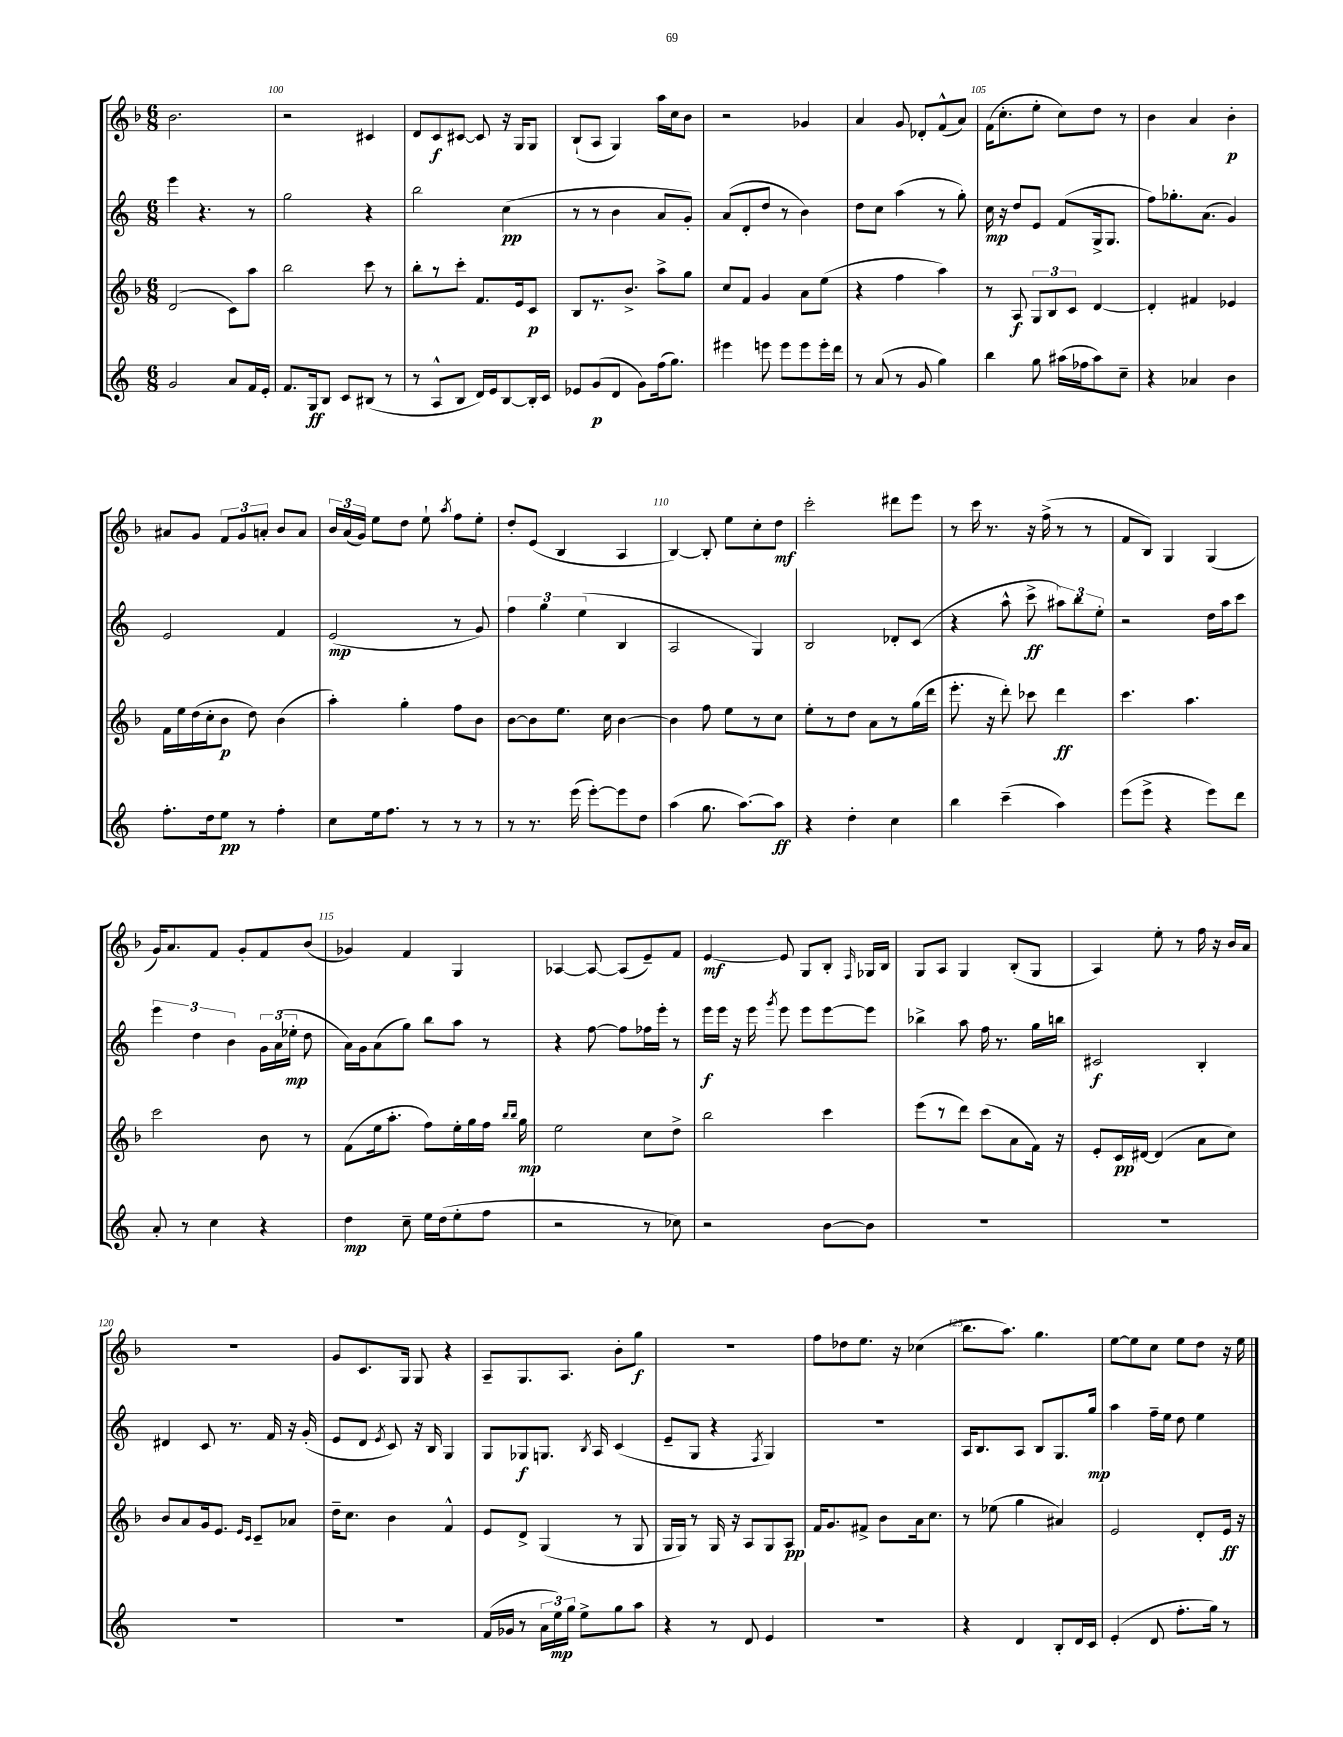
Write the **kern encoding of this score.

**kern	**dynam	**kern	**dynam	**kern	**dynam	**kern	**dynam
*part4	*part4	*part3	*part3	*part2	*part2	*part1	*part1
*staff4	*staff4	*staff3	*staff3	*staff2	*staff2	*staff1	*staff1
*clefG2	*	*clefG2	*	*clefG2	*	*clefG2	*
*k[]	*	*k[b-]	*	*k[]	*	*k[b-]	*
*M6/8	*	*M6/8	*	*M6/8	*	*M6/8	*
=99	=99	=99	=99	=99	=99	=99	=99
2g/	.	(2d/	.	4eee\	.	2.b-\	.
.	.	.	.	4.r	.	.	.
8a/L	.	8c\L)	.	.	.	.	.
16f/L	.	8aa\J	.	8r	.	.	.
16e'/JJ	.	.	.	.	.	.	.
=100	=100	=100	=100	=100	=100	=100	=100
8.f/L	.	2bb-\	.	2gg\	.	2r	.
16G/k	ff	.	.	.	.	.	.
8B/J	.	.	.	.	.	.	.
8c/L	.	.	.	.	.	.	.
(8B#X/J	.	8ccc\	.	4r	.	4c#X/	.
8r	.	8r	.	.	.	.	.
=101	=101	=101	=101	=101	=101	=101	=101
8r	.	8bb-'\L	.	2bb\	.	8d/L	.
8A^^/L	.	8r	.	.	.	8c/	f
8B/J	.	8ccc'\J	.	.	.	[8c#X/J	.
16d/LL)	.	8.f/L	.	.	.	8c#/]	.
16e/J	.	.	.	.	.	.	.
[8B/	.	.	.	(4cc\	pp	16r	.
.	.	16e/k	.	.	.	16G/KL	.
16B'/L]	.	8c/J	p	.	.	8G/J	.
16c/JJ	.	.	.	.	.	.	.
=102	=102	=102	=102	=102	=102	=102	=102
8e-X/L	.	8B-/L	.	8r	.	(8B-`/L	.
(8g/	p	8.r	.	8r	.	8A/J	.
8d/J	.	.	.	4b\	.	4G/)	.
.	.	8.b-^/J	.	.	.	.	.
8g\L)	.	.	.	.	.	.	.
(16ff\k	.	8aa^\L	.	8a/L	.	16aa\LL	.
8.gg\J)	.	.	.	.	.	16cc\J	.
.	.	8gg\J	.	8g'/J)	.	8b-\J	.
=103	=103	=103	=103	=103	=103	=103	=103
4eee#X\	.	8cc/L	.	(8a/L	.	2r	.
.	.	8f/J	.	8d'/	.	.	.
8eeen\	.	4g/	.	8dd/J	.	.	.
8eee\L	.	.	.	8r	.	.	.
8eee\	.	8a\L	.	4b\)	.	4g-X/	.
16eee'\L	.	(8ee\J	.	.	.	.	.
16ddd\JJ	.	.	.	.	.	.	.
=104	=104	=104	=104	=104	=104	=104	=104
8r	.	4r	.	8dd\L	.	4a/	.
(8a/	.	.	.	8cc\J	.	.	.
8r	.	4ff\	.	(4aa\	.	8g/	.
8g/	.	.	.	.	.	8d-X'/L	.
4gg\)	.	4aa\)	.	8r	.	(8f^^/	.
.	.	.	.	8gg'\)	.	8a/J)	.
=105	=105	=105	=105	=105	=105	=105	=105
4bb\	.	8r	.	16cc\	mp	(16f\KL	.
.	.	.	.	16r	.	8.cc'\	.
.	.	8A/	f	8dd/L	.	.	.
8gg\	.	12G/L	.	8e/J	.	8ee'\J	.
.	.	12B-/	.	.	.	.	.
(16aa#X\LL	.	.	.	(8f/L	.	8cc\L)	.
.	.	12c/J	.	.	.	.	.
16ff-X\J	.	.	.	.	.	.	.
8aa#\)	.	[4d/	.	16G^/k	.	8dd\J	.
.	.	.	.	8.G/J	.	.	.
8cc~\J	.	.	.	.	.	8r	.
=106	=106	=106	=106	=106	=106	=106	=106
4r	.	4d'/]	.	8ff\L)	.	4b-\	.
.	.	.	.	8.gg-X'\	.	.	.
4a-X/	.	4f#X/	.	.	.	4a/	.
.	.	.	.	(8.a\J	.	.	.
4b\	.	4e-X/	.	4g/)	.	4b-'\	p
!!LO:LB:g=z
=107	=107	=107	=107	=107	=107	=107	=107
8.ff'\L	.	16f\LL	.	2e/	.	8a#X/L	.
.	.	16ee\	.	.	.	.	.
.	.	(16dd\	.	.	.	8g/J	.
16dd\k	.	16cc'\J	.	.	.	.	.
8ee\J	pp	8b-\J	p	.	.	12f/L	.
.	.	.	.	.	.	12g/	.
8r	.	8dd\)	.	.	.	.	.
.	.	.	.	.	.	12an'/J	.
4ff'\	.	(4b-\	.	4f/	.	8b-/L	.
.	.	.	.	.	.	8a/J	.
=108	=108	=108	=108	=108	=108	=108	=108
8cc\L	.	4aa'\)	.	(2e/	mp	24b-/LL	.
.	.	.	.	.	.	(24a/	.
.	.	.	.	.	.	24g/JJ)	.
16ee\k	.	.	.	.	.	8ee\L	.
8.ff\J	.	.	.	.	.	.	.
.	.	4gg'\	.	.	.	8dd\J	.
8r	.	.	.	.	.	8ee`\	.
.	.	.	.	.	.	8qaa/	.
8r	.	8ff\L	.	8r	.	8ff\L	.
8r	.	8b-\J	.	8g/)	.	8ee'\J	.
=109	=109	=109	=109	=109	=109	=109	=109
8r	.	[8b-\L	.	6ff\	.	8dd'/L	.
8.r	.	8b-\]	.	.	.	(8e/J	.
.	.	.	.	6gg\	.	.	.
.	.	8.ee\J	.	.	.	4B-/	.
(16eee\	.	.	.	.	.	.	.
.	.	.	.	(6ee\	.	.	.
[8eee'\L)	.	.	.	.	.	.	.
.	.	16cc\	.	.	.	.	.
8eee\]	.	[4b-\	.	4B/	.	4A/	.
8dd\J	.	.	.	.	.	.	.
=110	=110	=110	=110	=110	=110	=110	=110
(4aa\	.	4b-\]	.	2A/	.	[4B-/)	.
8.gg\	.	8ff\	.	.	.	8B-'/]	.
.	.	8ee\L	.	.	.	8ee\L	.
[8.aa\L)	.	.	.	.	.	.	.
.	.	8r	.	4G/)	.	8cc'\	.
8aa\J]	ff	8cc\J	.	.	.	8dd\J	mf
=111	=111	=111	=111	=111	=111	=111	=111
4r	.	8ee'\L	.	2B/	.	2ccc'\	.
.	.	8r	.	.	.	.	.
4dd'\	.	8dd\J	.	.	.	.	.
.	.	8a\L	.	.	.	.	.
4cc\	.	8r	.	8d-X'/L	.	8ddd#X\L	.
.	.	(16gg\L	.	(8c/J	.	8eee\J	.
.	.	16ddd\JJ	.	.	.	.	.
=112	=112	=112	=112	=112	=112	=112	=112
4bb\	.	8.eee'\	.	4r	.	8r	.
.	.	.	.	.	.	16ccc\	.
.	.	16r	.	.	.	8.r	.
(4ccc~\	.	8ddd'\)	.	8aa^^\	.	.	.
.	.	8ccc-X\	.	8ccc^\	ff	16r	.
.	.	.	.	.	.	(16ff^\	.
4aa\)	.	4ddd\	ff	12aa#X\L)	.	8r	.
.	.	.	.	12bb\	.	.	.
.	.	.	.	.	.	8r	.
.	.	.	.	12ee'\J	.	.	.
=113	=113	=113	=113	=113	=113	=113	=113
(8eee\L	.	4.ccc\	.	2r	.	8f/L	.
8eee^\J	.	.	.	.	.	8B-/J)	.
4r	.	.	.	.	.	4G/	.
.	.	4.aa\	.	.	.	.	.
8eee\L)	.	.	.	16dd\LL	.	(4G/	.
.	.	.	.	16aa\J	.	.	.
8ddd\J	.	.	.	8ccc\J	.	.	.
!!LO:LB:g=z
=114	=114	=114	=114	=114	=114	=114	=114
8a'/	.	2ccc\	.	6eee\	.	16g/KL)	.
.	.	.	.	.	.	8.a/	.
8r	.	.	.	.	.	.	.
.	.	.	.	6dd\	.	.	.
4cc\	.	.	.	.	.	8f/J	.
.	.	.	.	6b\	.	.	.
.	.	.	.	.	.	8g'/L	.
4r	.	8b-\	.	24g\LL	.	8f/	.
.	.	.	.	(24a\	.	.	.
.	.	.	.	24ee-X'\JJ	mp	.	.
.	.	8r	.	8dd\	.	(8b-/J	.
=115	=115	=115	=115	=115	=115	=115	=115
4dd\	mp	(8f\L	.	16a\LL)	.	4g-X/)	.
.	.	.	.	16g\J	.	.	.
.	.	16ee\k	.	(8a\	.	.	.
.	.	8.aa'\J	.	.	.	.	.
8cc~\	.	.	.	8gg\J)	.	4f/	.
16ee\LL	.	8ff\L)	.	8bb\L	.	.	.
(16dd\J	.	.	.	.	.	.	.
8ee'\	.	16ee'\L	.	8aa\J	.	4G/	.
.	.	16gg\	.	.	.	.	.
8ff\J	.	16ff\JJ	.	8r	.	.	.
.	.	16qqbb-/LL	.	.	.	.	.
.	.	16qqbb-/JJ	.	.	.	.	.
.	.	16gg\	mp	.	.	.	.
=116	=116	=116	=116	=116	=116	=116	=116
2r	.	2ee\	.	4r	.	[4A-X/	.
.	.	.	.	[8ff\	.	8A-/_	.
.	.	.	.	8ff\L]	.	(8A-/L]	.
8r	.	8cc\L	.	16ff-X\L	.	8e~/)	.
.	.	.	.	16eee'\JJ	.	.	.
8cc-X\)	.	8dd^\J	.	8r	.	8f/J	.
=117	=117	=117	=117	=117	=117	=117	=117
2r	.	2bb-\	.	16eee\LL	f	[4e/	mf
.	.	.	.	16eee\JJ	.	.	.
.	.	.	.	16r	.	.	.
.	.	.	.	16eee\	.	.	.
.	.	.	.	8qggg/	.	.	.
.	.	.	.	8eee\	.	8e/]	.
.	.	.	.	8eee\L	.	8G/L	.
[8b\L	.	4ccc\	.	[8eee\	.	8B-'/J	.
.	.	.	.	.	.	16qqF/	.
8b\J]	.	.	.	8eee\J]	.	16G-X/LL	.
.	.	.	.	.	.	16B-/JJ	.
=118	=118	=118	=118	=118	=118	=118	=118
2.r	.	(8eee\L	.	4bb-X^\	.	8G/L	.
.	.	8r	.	.	.	8A/J	.
.	.	8ddd\J)	.	8aa\	.	4G/	.
.	.	(8ccc\L	.	16ff\	.	.	.
.	.	.	.	8.r	.	.	.
.	.	8a\	.	.	.	(8B-'/L	.
.	.	16f\Jk)	.	16gg\LL	.	8G/J	.
.	.	16r	.	16bbn\JJ	.	.	.
=119	=119	=119	=119	=119	=119	=119	=119
2.r	.	8e'/L	.	2c#X/	f	4A/)	.
.	.	16c/L	pp	.	.	.	.
.	.	[16d#X/JJ	.	.	.	.	.
.	.	(4d#/]	.	.	.	8ee'\	.
.	.	.	.	.	.	8r	.
.	.	8a\L	.	4B'/	.	16ff\	.
.	.	.	.	.	.	16r	.
.	.	8cc\J)	.	.	.	16b-/LL	.
.	.	.	.	.	.	16a/JJ	.
!!LO:LB:g=z
=120	=120	=120	=120	=120	=120	=120	=120
2.r	.	8b-/L	.	4d#X/	.	2.r	.
.	.	8a/	.	.	.	.	.
.	.	16g/k	.	8c/	.	.	.
.	.	8.e/J	.	.	.	.	.
.	.	.	.	8.r	.	.	.
.	.	16qqe/LL	.	.	.	.	.
.	.	16qqc/JJ	.	.	.	.	.
.	.	8c~/L	.	.	.	.	.
.	.	.	.	16f/	.	.	.
.	.	8a-X/J	.	16r	.	.	.
.	.	.	.	(16g'/	.	.	.
=121	=121	=121	=121	=121	=121	=121	=121
2.r	.	16dd~\KL	.	8e/L	.	8g/L	.
.	.	8.cc\J	.	.	.	.	.
.	.	.	.	8d/J	.	8.c/	.
.	.	.	.	8qe/	.	.	.
.	.	4b-\	.	8c/)	.	.	.
.	.	.	.	.	.	16G/Jk	.
.	.	.	.	16r	.	8G/	.
.	.	.	.	16B/	.	.	.
.	.	4f^^/	.	4G/	.	4r	.
=122	=122	=122	=122	=122	=122	=122	=122
(16f/LL	.	8e/L	.	8G/L	.	8A~/L	.
16g-X/JJ	.	.	.	.	.	.	.
8r	.	8d^/J	.	8G-X/	f	8.G/	.
24a\LL	.	(4G/	.	8.Gn/J	.	.	.
24ee\)	mp	.	.	.	.	.	.
.	.	.	.	.	.	8.A/J	.
24gg\JJ	.	.	.	.	.	.	.
8ee^\L	.	.	.	.	.	.	.
.	.	.	.	8qB/	.	.	.
.	.	.	.	16A/	.	.	.
8gg\	.	8r	.	(4c/	.	8b-'\L	.
8aa\J	.	8G/	.	.	.	8gg\J	f
=123	=123	=123	=123	=123	=123	=123	=123
4r	.	16G/LL	.	8e~/L	.	2.r	.
.	.	16G/JJ)	.	.	.	.	.
.	.	8r	.	8G/J	.	.	.
8r	.	16G/	.	4r	.	.	.
.	.	16r	.	.	.	.	.
8d/	.	8A/L	.	.	.	.	.
.	.	.	.	8qF/	.	.	.
4e/	.	8G/	.	4G/)	.	.	.
.	.	8A/J	pp	.	.	.	.
=124	=124	=124	=124	=124	=124	=124	=124
2.r	.	16f/KL	.	2.r	.	8ff\L	.
.	.	8.g/	.	.	.	.	.
.	.	.	.	.	.	8dd-X\	.
.	.	8f#X^/J	.	.	.	8.ee\J	.
.	.	8b-\L	.	.	.	.	.
.	.	.	.	.	.	16r	.
.	.	16a\k	.	.	.	(4cc-X\	.
.	.	8.cc\J	.	.	.	.	.
=125	=125	=125	=125	=125	=125	=125	=125
4r	.	8r	.	16A/KL	.	8.bb-\L	.
.	.	.	.	8.B/	.	.	.
.	.	(8ee-X\	.	.	.	.	.
.	.	.	.	.	.	8.aa\J)	.
4d/	.	4gg\	.	8A/J	.	.	.
.	.	.	.	8B/L	.	4.gg\	.
8B'/L	.	4a#X/)	.	8.G/	.	.	.
16d/L	.	.	.	.	.	.	.
16c/JJ	.	.	.	16gg/Jk	mp	.	.
=126	=126	=126	=126	=126	=126	=126	=126
(4e'/	.	2e/	.	4aa\	.	[8ee\L	.
.	.	.	.	.	.	8ee\]	.
8d/	.	.	.	16ff~\LL	.	8cc\J	.
.	.	.	.	16ee\JJ	.	.	.
8.ff'\L	.	.	.	8dd\	.	8ee\L	.
.	.	8d'/L	.	4ee\	.	8dd\J	.
16gg\Jk)	.	.	.	.	.	.	.
8r	.	16e/Jk	ff	.	.	16r	.
.	.	16r	.	.	.	16ee\	.
==	==	==	==	==	==	==	==
*-	*-	*-	*-	*-	*-	*-	*-
